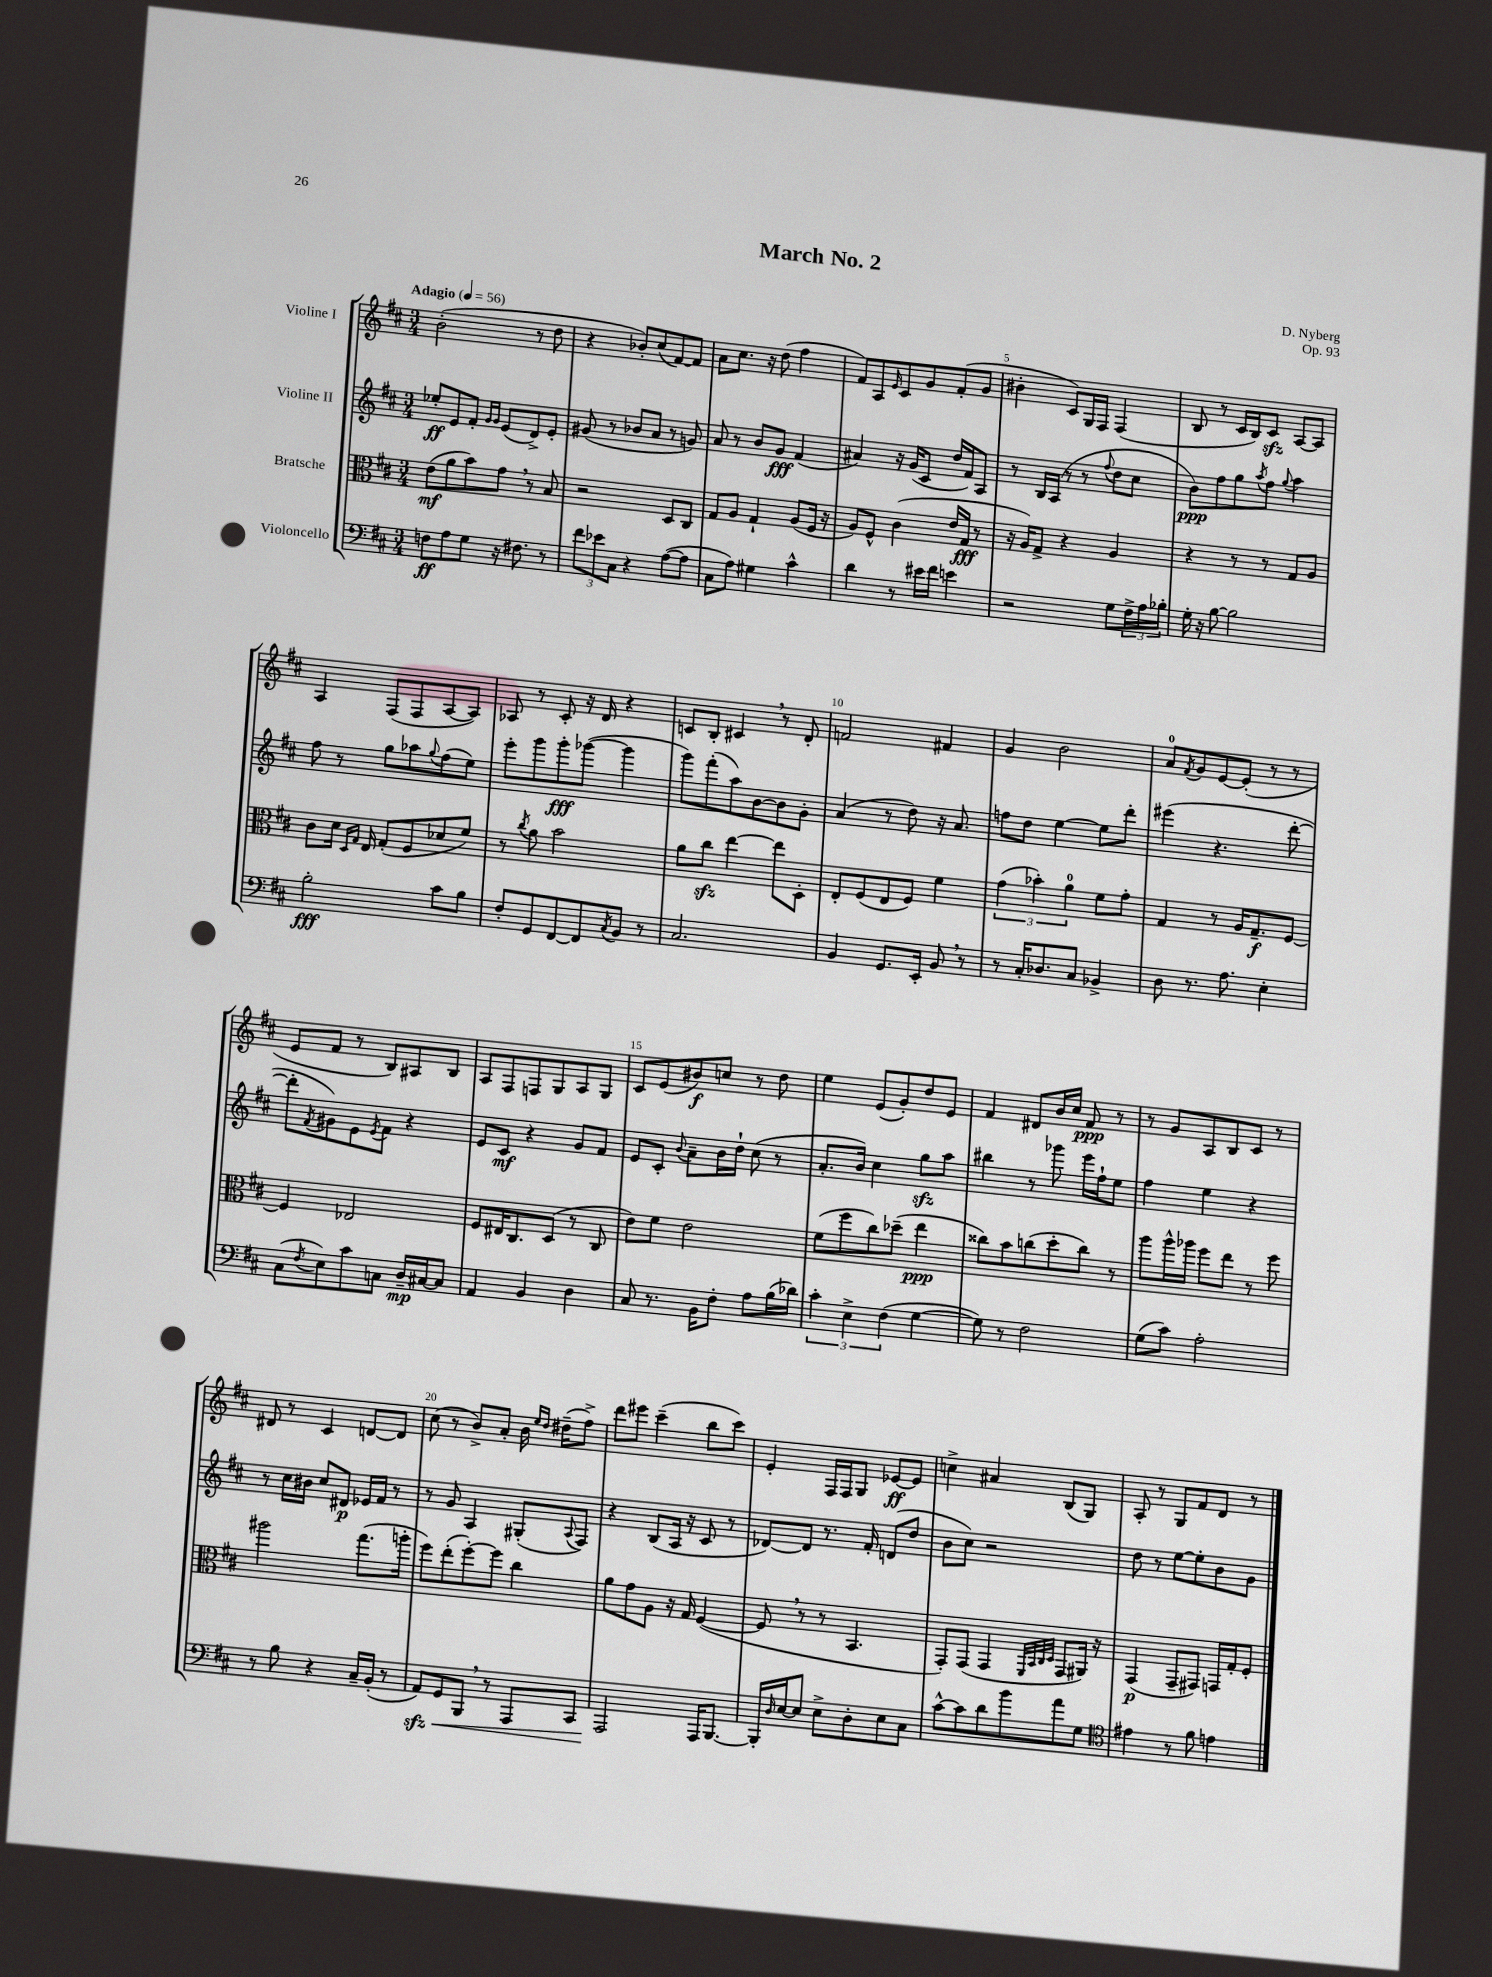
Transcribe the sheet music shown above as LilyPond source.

\header { title = "March No. 2" composer = "D. Nyberg" opus = "Op. 93" }
<<
\new StaffGroup <<
\new Staff = "s0" \with { instrumentName = "Violine I" } {
    \clef treble \key d \major \numericTimeSignature \time 3/4 \tempo "Adagio" 4 = 56
    b'2-.( r8 d''8 |
    r4 bes'8-.) cis''8( fis'8~) fis'8 |
    a'8 cis''8. r16 d''8( fis''4 |
    fis'8) a8 \grace { e'16 } cis'8 g'8 fis'8-.( g'8 |
    bis'4-. cis'8) g16 fis16 fis4( |
    b8 r8 cis'16 b16) cis'8\sfz a8~ a8 |
    a4 fis8( fis8 a8~ a8) |
    aes8 r8 cis'8-. r16 d'16 r4 |
    c'8 b8-. cis'4 \breathe r8 d'8-. |
    f'2 fis'4 |
    g'4 b'2 |
    a'8-0 \acciaccatura { fis'8 } g'8 e'8~ e'8-.( r8 r8 |
    e'8 fis'8 r8 b8) ais8 b8 |
    a8 fis8 f8 g8 a8 g8 |
    cis'8 e'8( bis'8\f) c''8 r8 d''8 |
    e''4 e'8( g'8-.) d''8 e'8 |
    fis'4 dis'8 b'16 cis''16 fis'8\ppp r8 |
    r8 g'8 a8 b8 cis'8 r8 |
    dis'8 r8 cis'4 d'8~ d'8 |
    cis''8( r8 b'8->) a'8-. b'16 \grace { e''16 d''16 } dis''16--( fis''8->) |
    d'''8 eis'''8 cis'''4--( b''8 cis'''8) |
    e'4-. fis16 fis16 g8 ees'8~\ff ees'8 |
    c''4-> ais'4 b8( g8) |
    a8-. r8 g8 fis'8 d'8 r8 \bar "|." |
}
\new Staff = "s1" \with { instrumentName = "Violine II" } {
    \clef treble \key d \major \numericTimeSignature \time 3/4
    ees''8-.\ff e'8 fis'8-. \grace { g'16 g'16 } e'8( d'8->) e'8-. |
    gis'8( r8 bes'8 a'8 r8 g'8) |
    a'8 r8 b'8 g'8\fff fis'4( |
    ais'4) r16 g'16( cis'8 d''16 fis'16) a8 |
    r8 b16 a16( r8 r8 \appoggiatura { fis''8 } d''8 cis''8 |
    b'8\ppp) fis''8 g''8 \acciaccatura { a''8 } fis''8 \appoggiatura { g''8 } a''4 |
    fis''8 r8 g''8 aes''8 \appoggiatura { g''8 } fis''8( e''8) |
    e'''8-. g'''8 g'''8-.\fff ges'''8~( ges'''4 |
    g'''8) fis'''8-.( a''8) b'8~ b'8 g'8-. |
    a'4( r8 d''8) r16 a'8. |
    f''8 d''8 e''4~ e''8 d'''8-. |
    eis'''4( r4. d'''8~-. |
    d'''8-. \acciaccatura { fis'8 } gis'8) e'8 \acciaccatura { e'8 } fis'8 r4 |
    e'8 cis'8\mf r4 g'8 fis'8 |
    e'8 cis'8-. \appoggiatura { b'8 } a'8-- b'16 d''16-! cis''8( r8 |
    a'8.-. b'16) cis''4 g''8\sfz a''8 |
    bis''4 r8 ges'''8 e'''16 fis''16-! e''8 |
    fis''4 e''4 r4 |
    r8 cis''16 bis'16 cis''8 dis'8\p ees'16 fis'16 r8 |
    r8 g'8 a4 gis8-.( \appoggiatura { a8 } fis8) |
    r4 b8( a16 r16 cis'8 r8 |
    des'8~) des'8 r8. fis'16-. d'8( d''8 |
    b'8 cis''8) r2 |
    d''8 r8 e''8~ e''8-. b'8 g'8 \bar "|." |
}
\new Staff = "s2" \with { instrumentName = "Bratsche" } {
    \clef alto \key d \major \numericTimeSignature \time 3/4
    e'8\mf( a'8 b'8) g'8 \breathe r8 b8 |
    r2 d8 cis8 |
    g8 a8 g4-! a8( fis16 r16 |
    a8) fis8-^ cis'4( e'16 g16\fff r8 |
    r16 a16) g8-> r4 a4 |
    r4 r8 r8 g8 a8 |
    cis'8 d'16 \grace { d16 g16 } e16 g8-.( fis8 des'8 fis'8) |
    r8 \acciaccatura { cis''8 } a'8 b'2 |
    a'8 cis''8\sfz e''4~ e''8 d8-. |
    e8-. fis8( e8 fis8) fis'4 |
    \tuplet 3/2 { g'4( bes'4-.) a'4-0 } fis'8 g'8-. |
    g4 r8 a16 g8.--\f fis8~ |
    fis4 ees2 |
    fis8 eis16 cis8. d8( r8 cis8 |
    e'8) fis'8 e'2 |
    fis'8( fis''8 cis''8) des''8--( e''4\ppp |
    cisis''8) b'8 c''8( d''8-. c''8) r8 |
    a''8 a''16-^ aes''16 fis''8 e''8 r8 fis''8 |
    ais''2 g''8.( a''16-. |
    fis''8) e''8-.( fis''8~-.) fis''8 cis''4 |
    a'8 g'8 a8 r16 g16 fis4~( |
    fis8 \breathe r8 r8 b,4. |
    g,8-.) g,8( g,4 \grace { fis,32 b,32 cis32 d32 } g,8 ais,16) r16 |
    g,4\p( g,8-- gis,8) g,16 g16-. fis8-. \bar "|." |
}
\new Staff = "s3" \with { instrumentName = "Violoncello" } {
    \clef bass \key d \major \numericTimeSignature \time 3/4
    f8\ff a8 g8 r16 fis8. r8 |
    \tuplet 3/2 { fis'8 ees'8 cis8 } r4 a8~( a8 |
    cis8 a8) gis4 cis'4-^ |
    d'4 r8 eis'16 fis'16 e'4 |
    r2 g8 \tuplet 3/2 { fis16-> a16 bes16-. } |
    g16-. r16 b8~ b2 |
    b2-.\fff cis'8 b8 |
    fis8-. g,8 fis,8~ fis,8 \acciaccatura { cis8 } b,8 r8 |
    cis2. |
    b,4 g,8. e,16-. b,8 \breathe r8 |
    r8 cis16-. des8. cis8 bes,4-> |
    d8 r8. a8. e4-. |
    cis8( \acciaccatura { fis8 } e8) cis'8 c8 d16--\mp cis16~ cis8 |
    a,4 b,4 d4 |
    cis8 r8. b,16 fis8-. a8 b16( des'16) |
    \tuplet 3/2 { cis'4-. e4-> fis4( } g4~ |
    g8) r8 fis2 |
    g8( cis'8) a2-. |
    r8 b8 r4 cis16-- b,16-.( r8 |
    a,8\sfz\<) g,8 b,,8 \breathe r8 a,,8 cis,8 |
    a,,2\! a,,16 b,,8.~ |
    b,,16-. \grace { d16 } e16~ e8 e8-> d8-. e8 cis8 |
    cis'8~-^ cis'8 d'8 b'8 a'8 g8 |
    \clef tenor eis'4 r8 fis'8 e'4 \bar "|." |
}
>>
>>
\layout { \context { \Score \override BarNumber.break-visibility = ##(#f #t #t) barNumberVisibility = #(every-nth-bar-number-visible 5) } }
